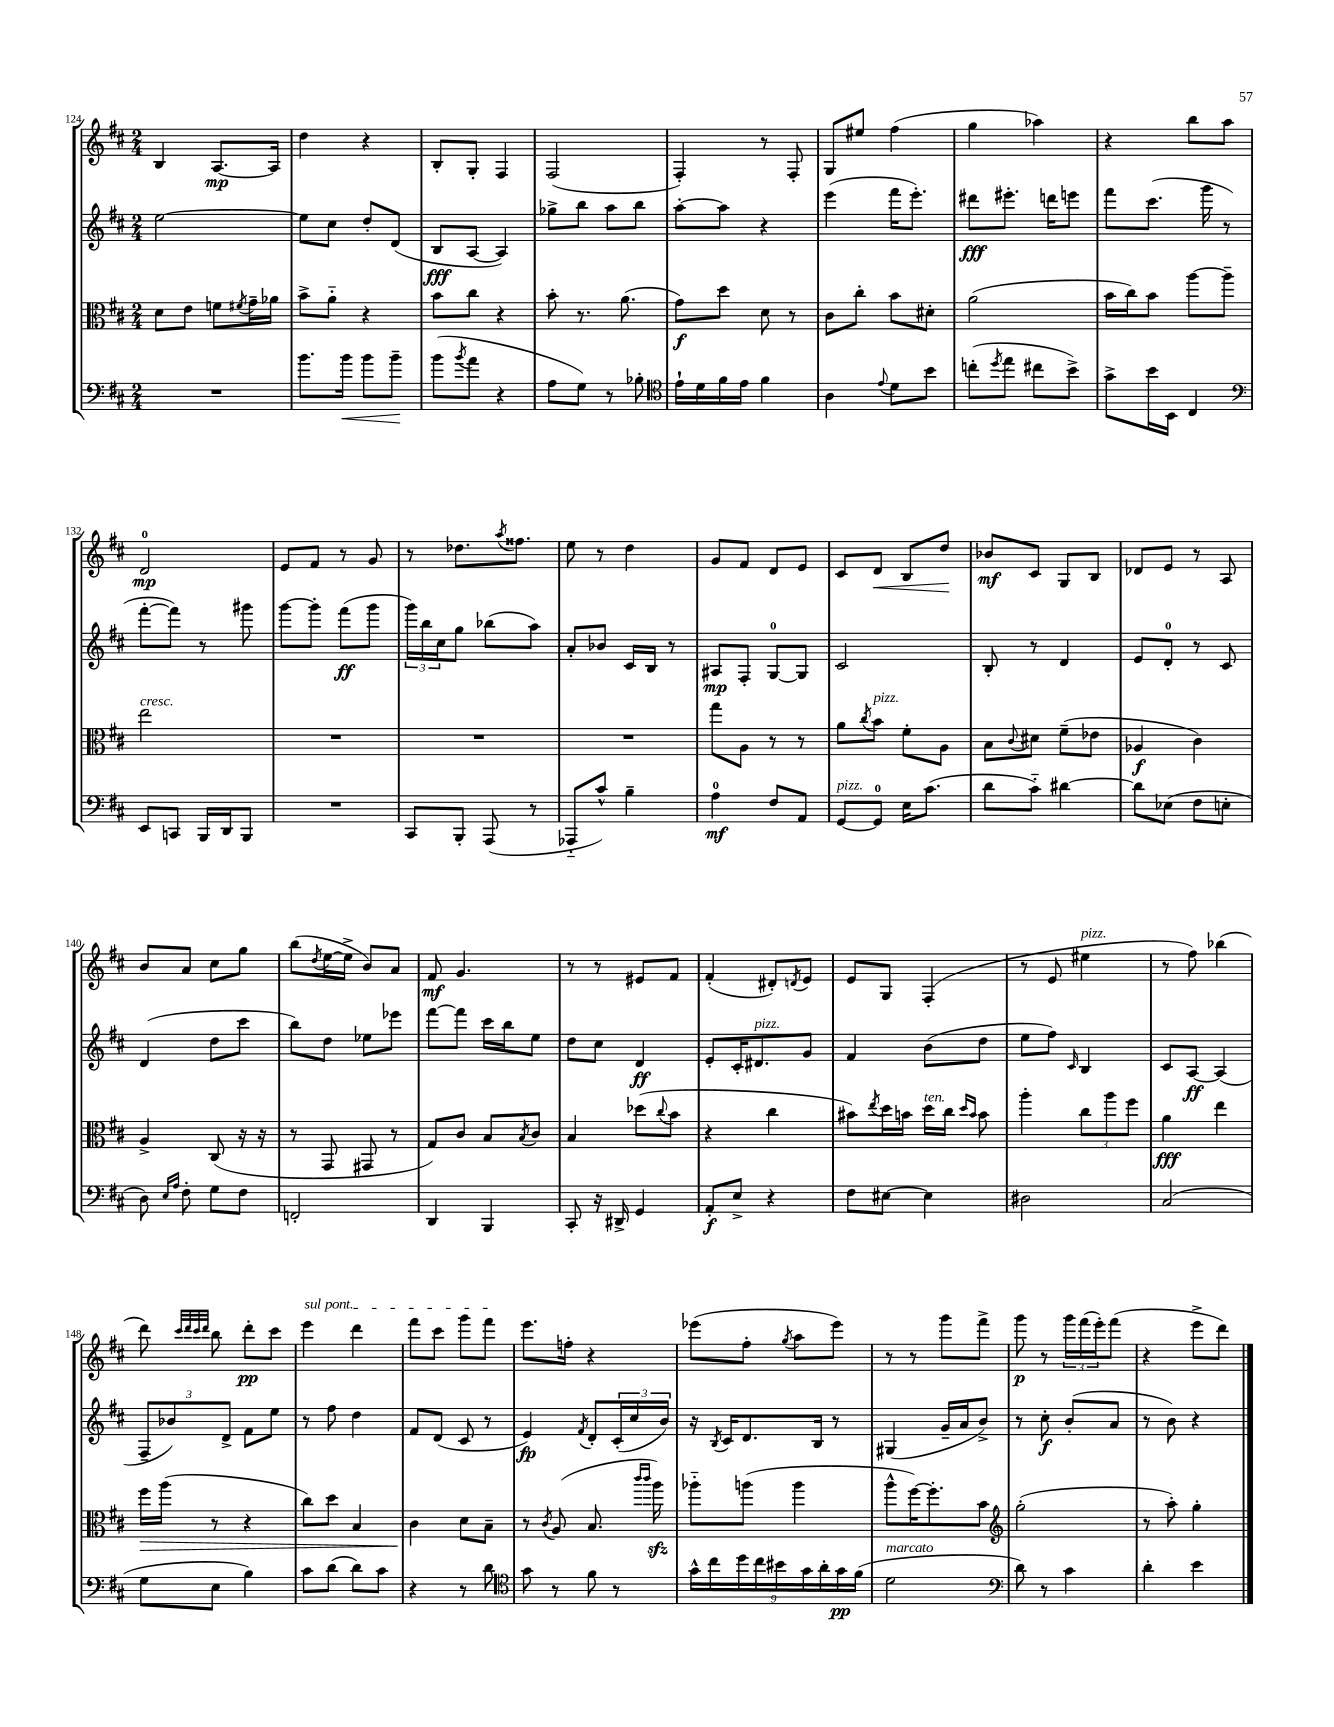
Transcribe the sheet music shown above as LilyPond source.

<<
\new StaffGroup <<
\new Staff = "s0" {
    \clef treble \key d \major \numericTimeSignature \time 2/4
    b4 a8.~\mp a16 |
    d''4 r4 |
    b8-. g8-. fis4 |
    fis2( |
    fis4-.) r8 fis8-. |
    g8 eis''8 fis''4( |
    g''4 aes''4) |
    r4 b''8 a''8 |
    d'2-0\mp |
    e'8 fis'8 r8 g'8 |
    r8 des''8. \acciaccatura { a''8 } fisis''8. |
    e''8 r8 d''4 |
    g'8 fis'8 d'8 e'8 |
    cis'8 d'8\< b8 d''8\! |
    bes'8\mf cis'8 g8 b8 |
    des'8 e'8 r8 a8 |
    b'8 a'8 cis''8 g''8 |
    b''8( \acciaccatura { d''8 } e''16~ e''16-> b'8) a'8 |
    fis'8\mf g'4. |
    r8 r8 eis'8 fis'8 |
    fis'4-.( dis'8-.) \acciaccatura { d'8 } e'8 |
    e'8 g8 fis4-.( |
    r8 e'8 eis''4^\markup { \italic "pizz." } |
    r8 fis''8) bes''4( |
    d'''8) \grace { cis'''32 d'''32 cis'''32 d'''32 } b''8 d'''8-.\pp cis'''8 |
    \once \override TextSpanner.bound-details.left.text = \markup { \italic "sul pont." } e'''4\startTextSpan d'''4 |
    fis'''8 cis'''8 g'''8 fis'''8\stopTextSpan |
    e'''8. f''16-. r4 |
    ees'''8( fis''8-. \acciaccatura { g''8 } a''8 ees'''8) |
    r8 r8 g'''8 fis'''8-> |
    g'''8\p r8 \tuplet 3/2 { g'''16 fis'''16( e'''16-.) } fis'''8( |
    r4 e'''8-> d'''8) \bar "|." |
}
\new Staff = "s1" {
    \clef treble \key d \major \numericTimeSignature \time 2/4
    e''2~ |
    e''8 cis''8 d''8-. d'8( |
    b8\fff a8~ a4) |
    ges''8-> b''8 a''8 b''8 |
    a''8~-. a''8 r4 |
    e'''4( fis'''16 e'''8.-.) |
    dis'''8\fff eis'''8.-. d'''16 e'''8 |
    fis'''8 cis'''8.( g'''16 r8 |
    fis'''8~-. fis'''8) r8 gis'''8 |
    g'''8~ g'''8-. fis'''8\ff( g'''8 |
    \tuplet 3/2 { g'''16) b''16 cis''16 } g''8 bes''8( a''8) |
    a'8-. bes'8 cis'16 b16 r8 |
    ais8\mp fis8-. g8-0~ g8 |
    cis'2 |
    b8-. r8 d'4 |
    e'8 d'8-0-. r8 cis'8 |
    d'4( d''8 cis'''8 |
    b''8) d''8 ees''8 ees'''8 |
    fis'''8~ fis'''8 cis'''16 b''16 e''8 |
    d''8 cis''8 d'4\ff |
    e'8-. cis'16-. dis'8.^\markup { \italic "pizz." } g'8 |
    fis'4 b'8( d''8 |
    e''8 fis''8) \grace { cis'16 } b4 |
    cis'8 a8~\ff a4( |
    \tuplet 3/2 { fis8-- bes'8) d'8-> } fis'8 e''8 |
    r8 fis''8 d''4 |
    fis'8 d'8( cis'8 r8 |
    e'4\fp) \acciaccatura { fis'8 } d'8-. \tuplet 3/2 { cis'16-.( cis''16 b'16) } |
    r16 \acciaccatura { b8 } cis'16 d'8. b16 r8 |
    gis4( g'16-- a'16 b'8->) |
    r8 cis''8-.\f b'8-.( a'8 |
    r8 b'8) r4 \bar "|." |
}
\new Staff = "s2" {
    \clef alto \key d \major \numericTimeSignature \time 2/4
    d'8 e'8 f'8 \acciaccatura { fis'8 } g'16-- aes'16 |
    b'8-> a'8-_ r4 |
    b'8 cis''8 r4 |
    b'8-. r8. a'8.( |
    g'8\f) d''8 d'8 r8 |
    cis'8 cis''8-. b'8 dis'8-. |
    a'2( |
    b'16 cis''16) b'8 a''8~ a''8-- |
    e''2^\markup { \italic "cresc." } |
    R2 |
    R2 |
    R2 |
    g''8 a8 r8 r8 |
    a'8 \acciaccatura { cis''8 } b'8^\markup { \italic "pizz." } fis'8-. a8 |
    b8 \appoggiatura { cis'8 } dis'8 fis'8--( ees'8 |
    aes4\f cis'4) |
    a4-> cis8( r16 r16 |
    r8 g,8 gis,8 r8 |
    g8) cis'8 b8 \acciaccatura { b8 } cis'8 |
    b4 des''8( \appoggiatura { cis''8 } b'8 |
    r4 cis''4 |
    bis'8) \acciaccatura { e''8 } d''16 b'16 d''16^\markup { \italic "ten." } cis''16 \grace { d''16 b'16 } b'8 |
    a''4-. \tuplet 3/2 { cis''8 a''8 fis''8 } |
    a'4\fff e''4 |
    fis''16\> a''16( r8 r4 |
    cis''8) d''8 b4 |
    cis'4\! d'8 b8-- |
    r8 \acciaccatura { cis'8 } a8( b8. \grace { cis'''16 cis'''16 } a''16\sfz) |
    aes''8-_ a''8( a''4 |
    a''8-^ fis''16~) fis''8.-. b'8 |
    \clef treble g''2-.( |
    r8 a''8-.) g''4-. \bar "|." |
}
\new Staff = "s3" {
    \clef bass \key d \major \numericTimeSignature \time 2/4
    R2 |
    b'8. b'16\< b'8 b'8--\! |
    b'8( \acciaccatura { b'8 } a'8 r4 |
    a8 g8) r8 bes8-. |
    \clef tenor e'16-! d'16 fis'16 e'16 fis'4 |
    a4 \appoggiatura { e'8 } d'8 b'8 |
    c''8-.( \acciaccatura { d''8 } e''8 cis''8 b'8->) |
    g'8-> b'16 b,16 cis4 |
    \clef bass e,8 c,8 b,,16 d,16 b,,8 |
    R2 |
    cis,8 b,,8-. a,,8( r8 |
    aes,,8-_ cis'8-^) b4-- |
    a4-0\mf fis8 a,8 |
    g,8~^\markup { \italic "pizz." } g,8-0 e16 cis'8.( |
    d'8 cis'8-_) dis'4~ |
    dis'8 ees8( fis8 e8-. |
    d8) \grace { e16 a16 } fis8-. g8 fis8 |
    f,2-. |
    d,4 b,,4 |
    cis,8-. r16 dis,16-> g,4 |
    a,8-.\f e8-> r4 |
    fis8 eis8~ eis4 |
    dis2 |
    cis2( |
    g8 e8 b4) |
    cis'8 d'8( d'8) cis'8 |
    r4 r8 d'8 |
    \clef tenor g'8 r8 fis'8 r8 |
    \tuplet 9/8 { g'16-^ cis''16 d''16 cis''16 bis'16 g'16 a'16-. g'16\pp fis'16( } |
    d'2^\markup { \italic "marcato" } |
    \clef bass d'8) r8 cis'4 |
    d'4-. e'4 \bar "|." |
}
>>
>>
\layout { \context { \Score currentBarNumber = #124 } }
